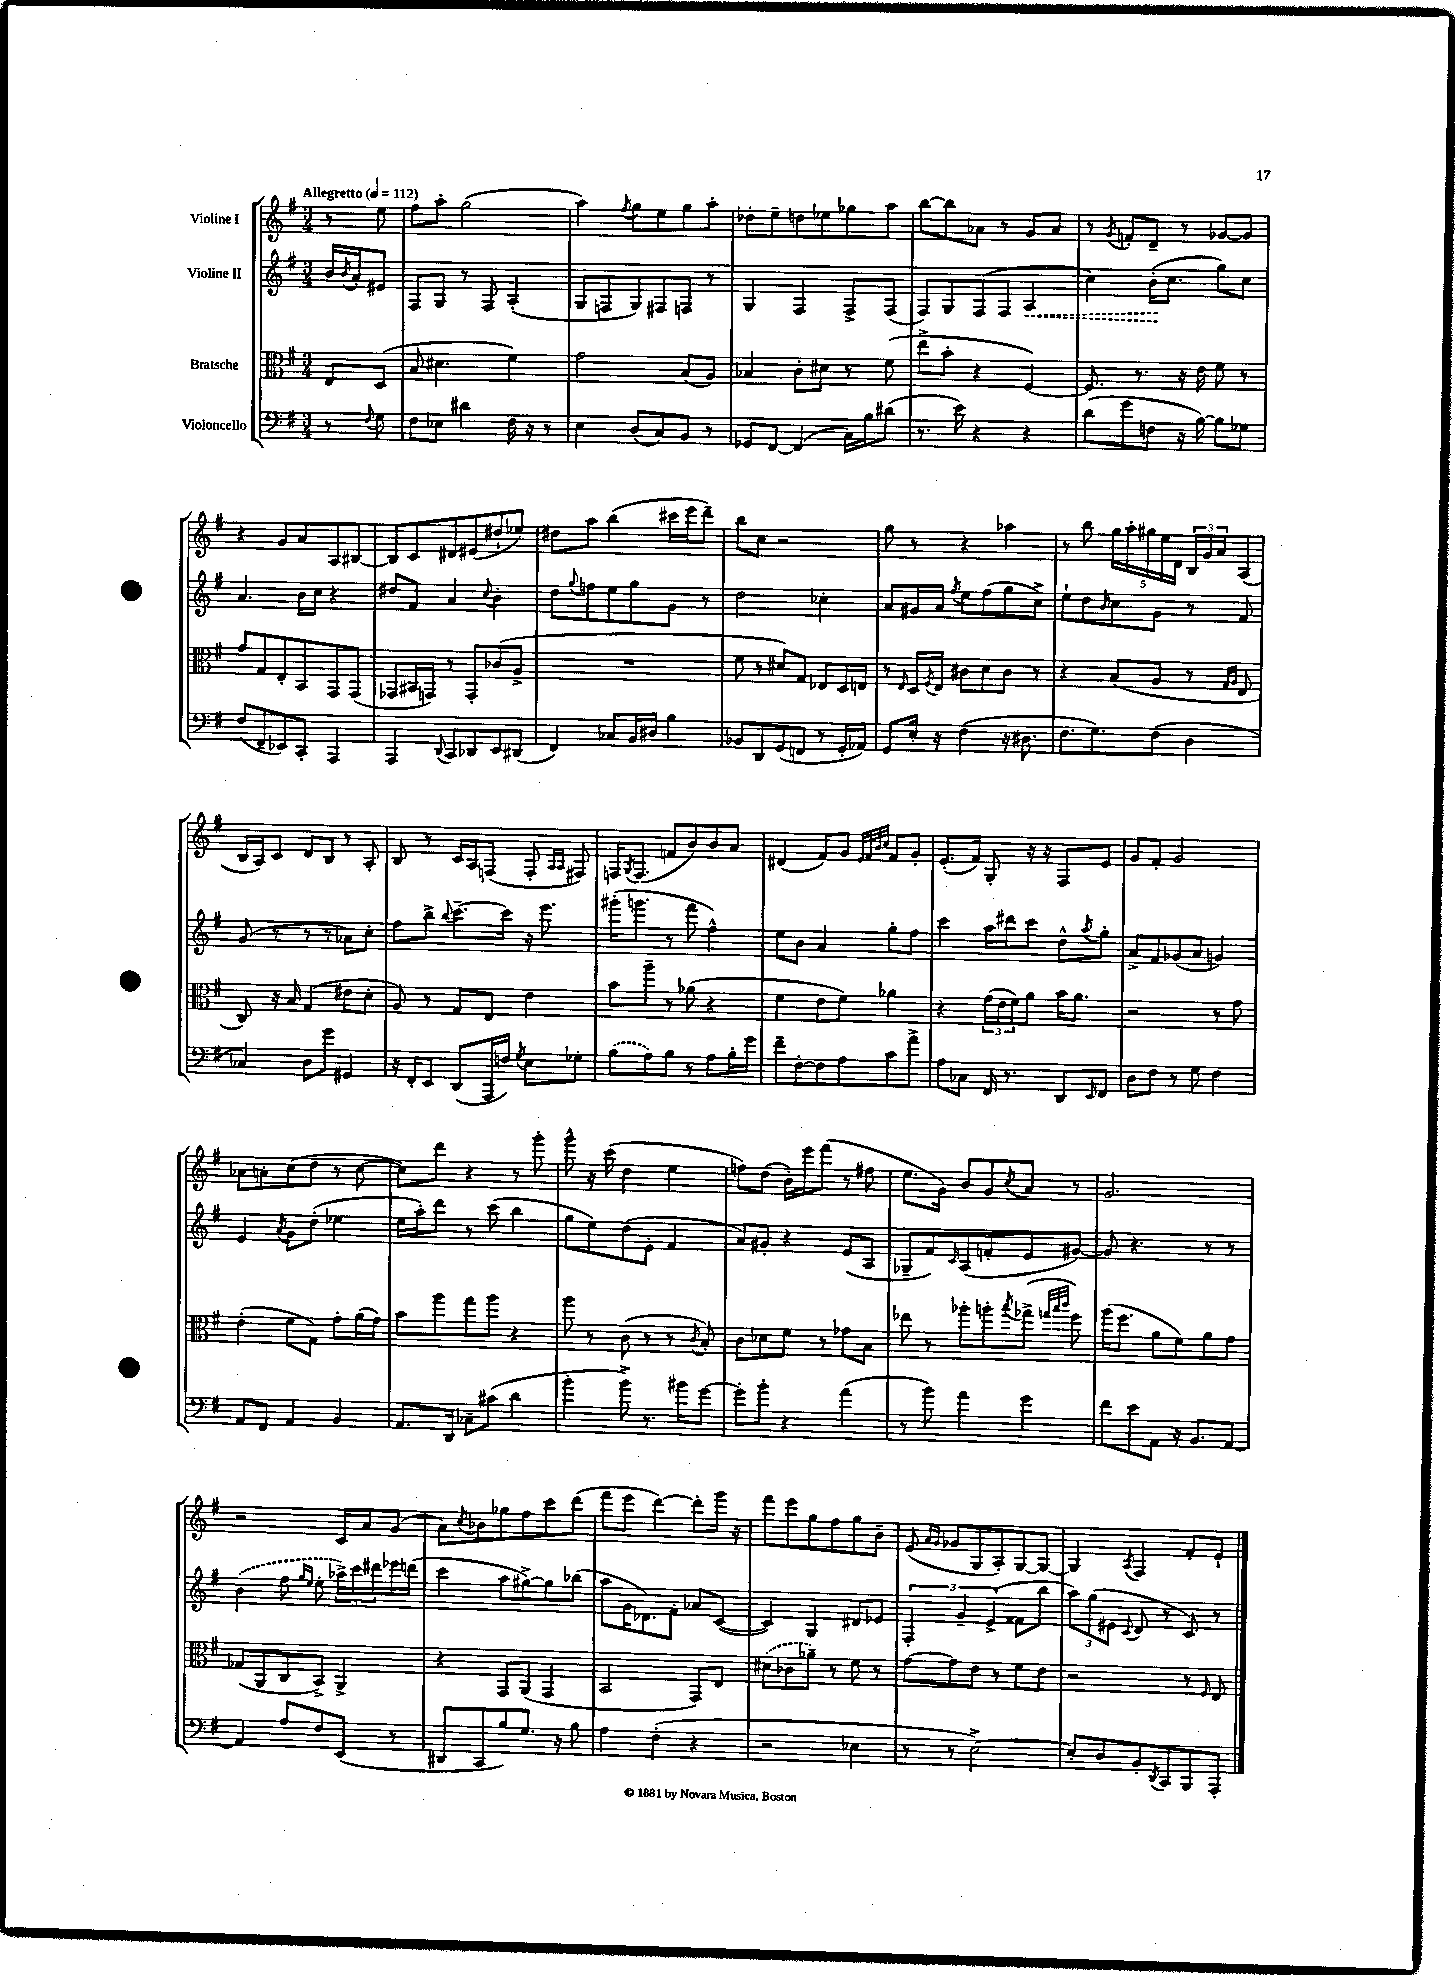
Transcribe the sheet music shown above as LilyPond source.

<<
\new StaffGroup <<
\new Staff = "s0" \with { instrumentName = "Violine I" } {
    \clef treble \key g \major \numericTimeSignature \time 3/4 \partial 4 \tempo "Allegretto" 4 = 112
    r8 e''8 |
    fis''8 a''8-. g''2( |
    a''4) \acciaccatura { fis''8 } g''8 e''8 g''8 a''8-. |
    des''8-. e''8-- d''8 ees''8 ges''8 a''8 |
    b''8~ b''8 aes'8 r8 g'8 aes'8 |
    r8 \acciaccatura { g'8 } f'8-. d'8-- r8 ges'8~ ges'8 |
    r4 g'8 a'8 a8 bis8~ |
    bis8 c'8 dis'8 eis'8( dis''8-! ees''8) |
    dis''8 a''8 b''4( cis'''16 e'''16 d'''8--) |
    b''8 c''8 r2 |
    g''8 r8 r4 aes''4 |
    r8 b''8 \tuplet 5/4 { g''16 a''16-. gis''16 e''16 d'16 } \tuplet 3/2 { b16 g'16 a'16 } a8( |
    b16 a16) c'8 d'8 b8 r8 a8-. |
    b8 r8 c'16 a16 f8( f8-. \grace { a16 a16 } fis8) |
    f16 \acciaccatura { g8 } f8.( f'8 b'8) b'8 a'8 |
    dis'4( fis'8) g'8 \grace { e'32 fis'32 b'32 c''32 } fis'8 g'8-. |
    e'8.-.( fis'16) g8-. r16 r16 fis8 e'8 |
    g'8 fis'8-. g'2 |
    aes'8 a'8-. c''8( d''8 r8 c''8~ |
    c''8) d'''8 r4 r8 g'''8-. |
    g'''8-^ r16 c'''16( d''4 e''4 |
    f''8) d''8( b'16-.) e'''16 fis'''8( r8 fis''8 |
    e''8. g'16) b'8 g'8 \acciaccatura { c''8 } a'8 r8 |
    g'2. |
    r2 c'16 a'16 g'8( |
    a'8) \acciaccatura { c''8 } bes'8 ges''8 fis''8 c'''8 d'''8( |
    fis'''8 e'''8 d'''4~) d'''8-. g'''16 r16 |
    fis'''8 e'''8 g''8 fis''8 g''8 b'8-- |
    e'8( \grace { a'16 g'16 } ges'8 g8 a8-.) g8~ g8~ |
    g4 \acciaccatura { a8 } fis4 fis'8-. e'8-! \bar "|." |
}
\new Staff = "s1" \with { instrumentName = "Violine II" } {
    \clef treble \key g \major \numericTimeSignature \time 3/4 \partial 4
    b'16 \acciaccatura { b'8 } a'16-. eis'8 |
    fis8 g8 r8 fis8 a4-.( |
    g8 f8 g8) fis8 f8 r8 |
    g4 fis4 fis8-> fis8( |
    fis8) g8 fis8( fis8 \once \override Hairpin.style = #'dashed-line a4\< |
    c''4) b'16-.\!( c''8. g''8) c''8 |
    a'4. b'16 c''16 r4 |
    dis''8 fis'8 a'4 \appoggiatura { c''8 } b'4-. |
    d''8 \appoggiatura { g''8 } f''8 e''8 g''8 g'8 r8 |
    d''2 ces''4-. |
    a'8 gis'16 a'16 \acciaccatura { fis''8 } e''8 fis''8( g''8 c''8->) |
    e''8-! d''8 \grace { b'16 } c''8 g'8 r8 fis'8 |
    g'8( r8 r8 r8 aes'8) c''8-. |
    fis''8 b''8-> \appoggiatura { b''8 } c'''8.~-- c'''16 r16 e'''8. |
    gis'''16-.( g'''8. r8 fis'''8 fis''4-^) |
    e''8 b'8 a'4 g''8-. fis''8 |
    c'''4 a''16 dis'''16 c'''8 d''8-^ \acciaccatura { a''8 } g''8-. |
    a'8-> fis'8 ges'8( a'8 g'4) |
    e'4 \acciaccatura { a'8 } g'8 d''8-.( ees''4 |
    e''16 a''16-.) d'''8 r8 c'''8( b''4 |
    g''8 e''8) d''8( e'8-. fis'4 |
    a'8) gis'8-. r4 e'8( a8 |
    ges8-- fis'8) \grace { c'16 } a8( f'8-. e'8 gis'8~) |
    gis'8 r4. r8 r8 |
    \once \slurDashed b'4( fis''8 \grace { g''16 e''16 } e''8-. \tuplet 3/2 { aes''16->) c'''16 dis'''16 } ees'''16 d'''16( |
    c'''4 a''8 gis''8~->) gis''8 bes''8( |
    a''8 g'16 des'8.) fis'8-. aes'8 c'8~( |
    c'4) g4 dis'8 ees'8 |
    \tuplet 3/2 { fis4-. g'4-- e'4->( } fisis'8 b''8 |
    \tuplet 3/2 { a''8) g''8( eis'8 } \appoggiatura { c'8 } d'8 r8 c'8) r8 \bar "|." |
}
\new Staff = "s2" \with { instrumentName = "Bratsche" } {
    \clef alto \key g \major \numericTimeSignature \time 3/4 \partial 4
    e8 d8( |
    b8 dis'4. fis'4) |
    g'2 b8( a8) |
    bes4 c'8-. dis'8 r8 fis'8( |
    e''8-> b'8-. r4 fis4~) |
    fis8. r8. r16 e'16 fis'8 r8 |
    g'8 g8 e8-. b,8 g,8 g,8( |
    ges,8 bis,16 g,16) r8 g,8-. ces'8( a8-> |
    R2. |
    fis'8 r8 dis'8) g8 ees8 d16 e16 |
    r8 \grace { e16 } d16 \acciaccatura { fis8 } e16 cis'8 d'8 cis'8 r8 |
    r4 b8( a8 r8 \grace { g16 a16 } e8 |
    c8) r16 b16 g4( eis'8 d'8-. |
    a8) r8 g8 e8 e'4 |
    b'8 a''8-- r8 aes'8( r4 |
    fis'4 e'8 fis'8) aes'4 |
    r4 \tuplet 3/2 { g'16( e'16 fis'16) } a'8 b'16 a'8. |
    r2 r8 g'8 |
    e'4-.( fis'8 g8) g'8-. a'16( g'16) |
    b'8 a''8 g''8 a''8 r4 |
    a''8 r8 c'8( r8 r8 \acciaccatura { c'8 } b8-.) |
    c'8 des'8 fis'8 r8 ges'8 b8 |
    ees''8 r8 aes''8-. a''8-. \acciaccatura { b''8 } ges''8->( \grace { g''32 b''32 c'''32 } fis''8) |
    a''16( fis''8. a'8 fis'8) a'8 g'8 |
    ges8( a,8 c8 b,8->) a,4-> |
    r4 g,8 a,8( g,4 |
    b,2 g,8) e8 |
    \once \slurDashed dis'8( ces'8 aes'8--) r8 fis'8 r8 |
    g'8~ g'8 e'8 r8 fis'8 e'8 |
    r2 r8 \grace { fis16 } e8 \bar "|." |
}
\new Staff = "s3" \with { instrumentName = "Violoncello" } {
    \clef bass \key g \major \numericTimeSignature \time 3/4 \partial 4
    r8 \appoggiatura { fis8 } g8 |
    fis8 ees8 dis'4 fis16 r16 r8 |
    e4 d8( c8) b,8 r8 |
    ges,8 fis,8~ fis,4( c16) b16 dis'8( |
    r8. e'16) r4 r4 |
    d'8( g'8 f8 r16 b16~) b8 ges8 |
    fis8( fis,8-- ees,8) c,8-. a,,4 |
    a,,4 \appoggiatura { d,8 } c,8 des,8 e,8 dis,8( |
    fis,4) ces8 b,16 dis16 b4 |
    bes,8 d,8 g,8( f,8 r8 g,16-. aes,16) |
    g,8 e16-. r16 fis4( r16 dis8. |
    fis8. g8.) fis8( d4 |
    ces4) d8 g'8 gis,4 |
    r16 fis,16-. e,8 d,8( a,,16 f16) \acciaccatura { g8 } e8 ges8-. |
    \once \slurDashed b8( a8) b8 r8 a8 b16-. g'16 |
    fis'8-- fis8~-. fis8 a8 c'8 a'8-> |
    a8 ces8 fis,16 r8. d,8 \grace { e,16 } fis,8 |
    d8 fis8 r8 g8 fis4 |
    a,8 fis,8 a,4 b,4 |
    a,8. d,16 ces8-- cis'8( d'4 |
    b'4-. b'8->) r8. bis'16 g'8~ |
    g'8-. b'8-. r4 a'4( |
    r8 b'8) a'4 g'4 |
    fis'8 e'8 a,8 r16 b,8. a,8~ |
    a,4 a8 fis8 e,8( r8 |
    dis,8 c,8 b8) g8. r16 b8 |
    a4 fis4-.( r4 |
    r2 ees4 |
    r8 r8 e2~->) |
    e8-. d8 b,8-. \acciaccatura { d,8 } c,8 b,,8 a,,8-. \bar "|." |
}
>>
>>
\layout { \context { \Score \remove "Bar_number_engraver" } }
